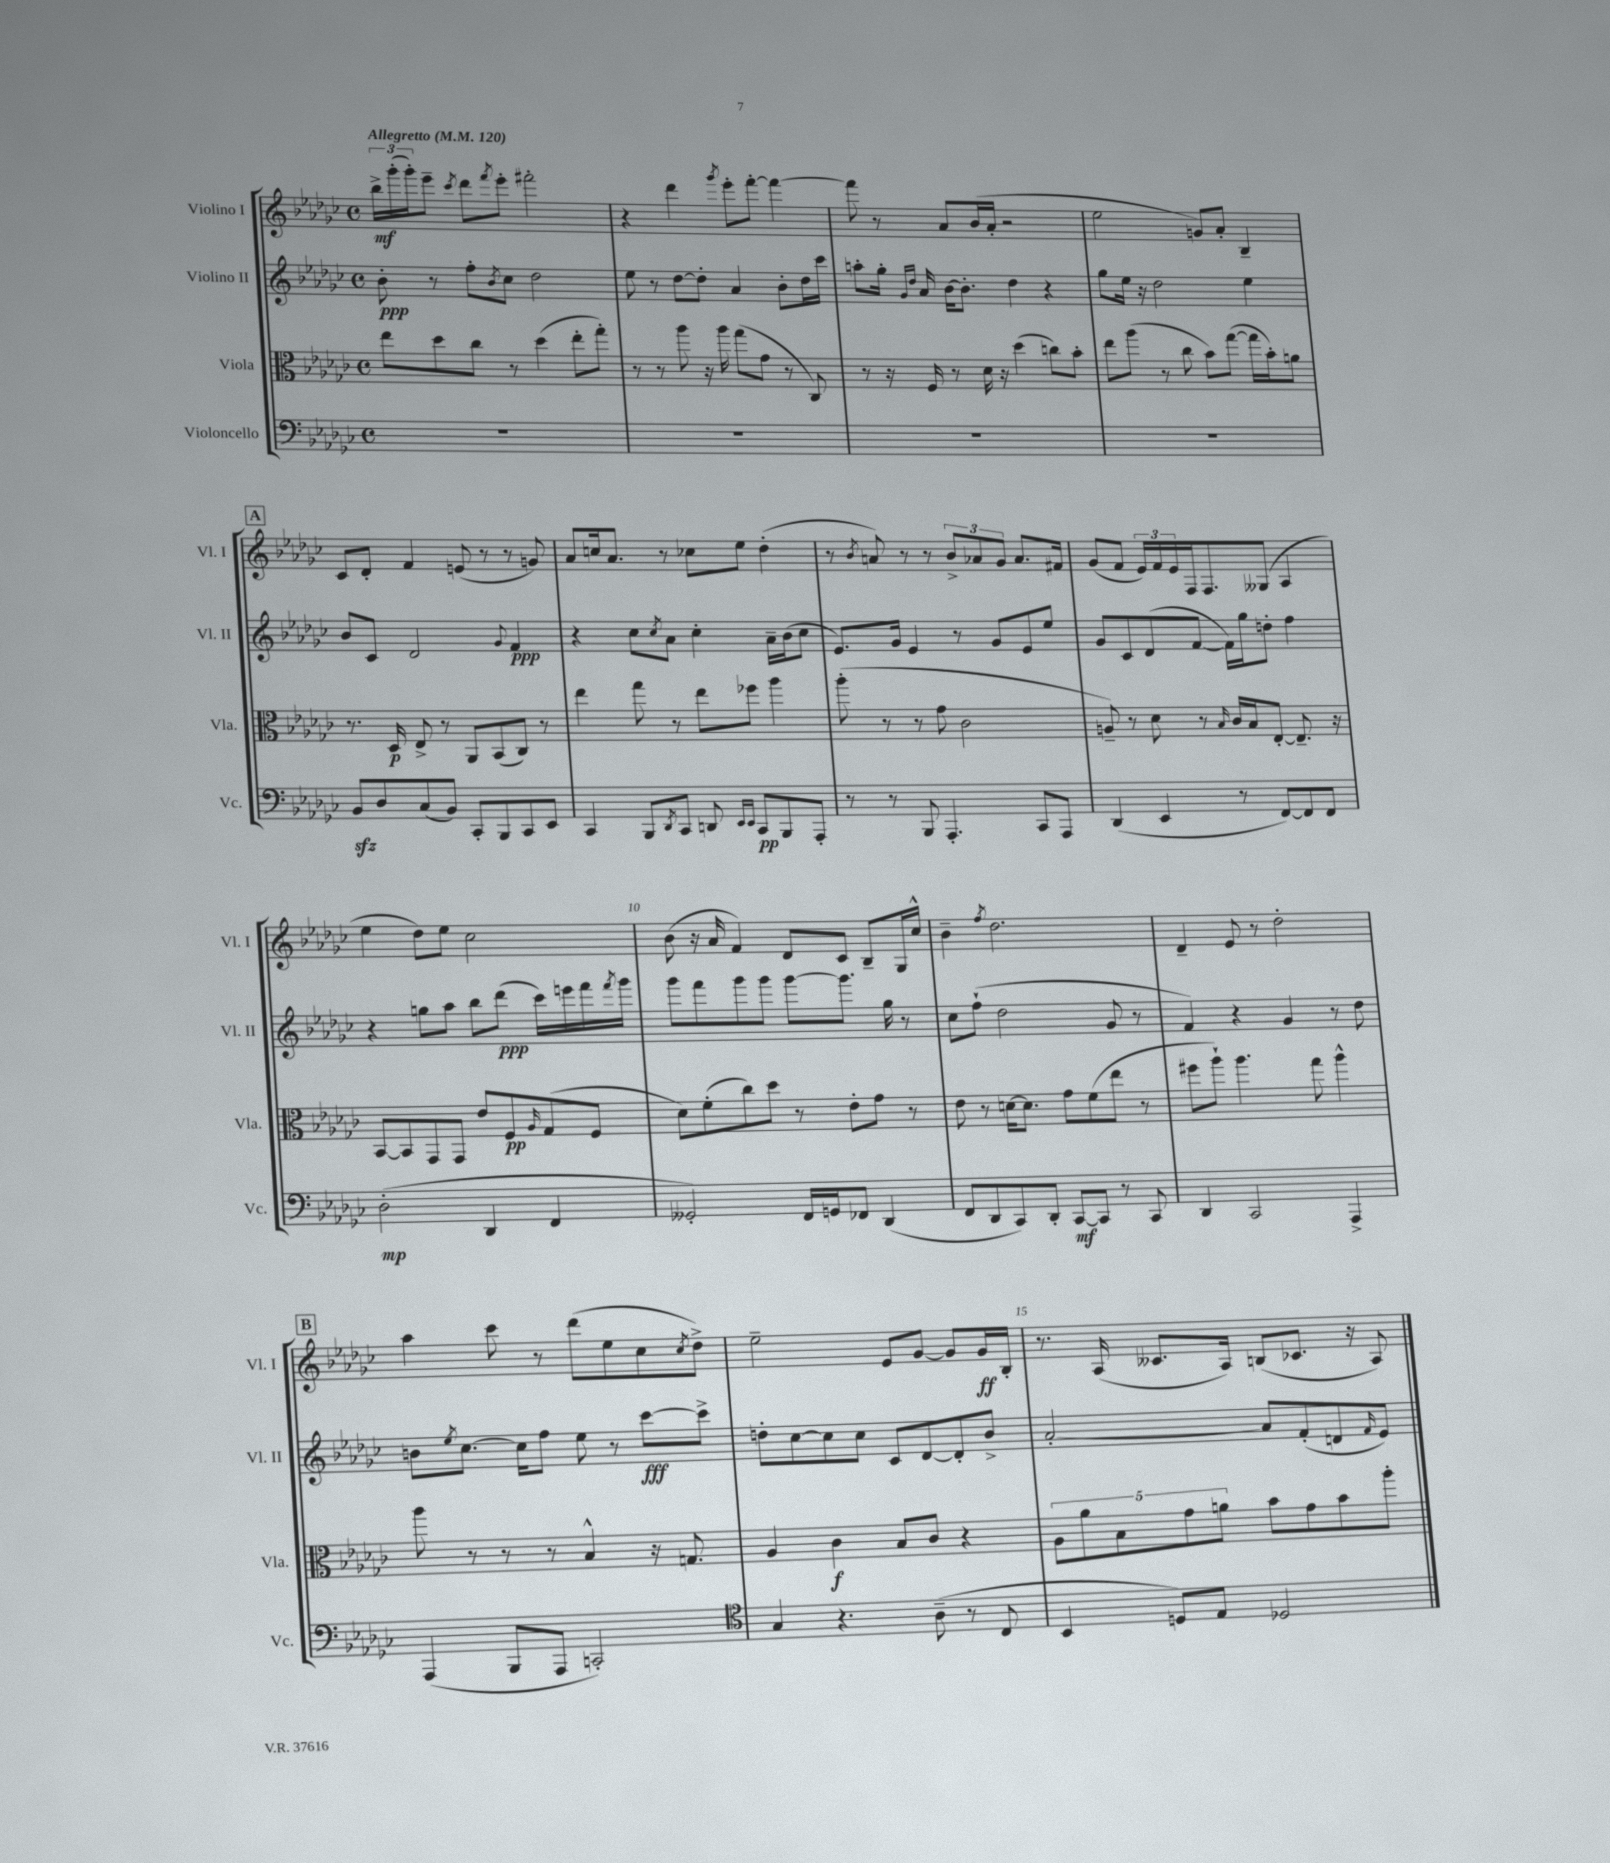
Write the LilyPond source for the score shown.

<<
\new StaffGroup <<
\new Staff = "s0" \with { instrumentName = "Violino I" shortInstrumentName = "Vl. I" } {
    \clef treble \key ges \major \defaultTimeSignature \time 4/4 \tempo "Allegretto" 4 = 120
    \tuplet 3/2 { bes''16->\mf ges'''16-.( ges'''16-.) } ees'''8-- \acciaccatura { ces'''8 } des'''8 \acciaccatura { f'''8 } ees'''8-. fis'''2-. |
    r4 des'''4 \acciaccatura { ges'''8 } ees'''8-. f'''8~-. f'''4~ |
    f'''8 r8 aes'8 bes'16( aes'16-. r2 |
    ees''2 g'8) aes'8-. bes4-- |
    \mark \markup { \box "A" } ces'8 des'8-. f'4 e'8( r8 r8 g'8) |
    aes'8 c''16 aes'8. r8 ces''8 ees''8 des''4-.( |
    r8 \acciaccatura { bes'8 } a'8) r8 r8 \tuplet 3/2 { bes'8-> aes'8 ges'8 } aes'8. fis'16 |
    ges'8( f'8 \tuplet 3/2 { ees'16) f'16 ees'16 } f16 f8. geses8( aes4 |
    ees''4 des''8) ees''8 ces''2 |
    bes'8( r16 aes'16 f'4) des'8 ces'8 bes8-- ges16 ces''16-^ |
    bes'4-- \acciaccatura { f''8 } des''2. |
    des'4-- ees'8 r8 des''2-. |
    \mark \markup { \box "B" } aes''4 ces'''8 r8 des'''8( ees''8 ces''8 \acciaccatura { ces''8 } des''8->) |
    ees''2-- ees'8 ges'8~ ges'8 ges'16\ff bes16-. |
    r8. aes16( ceses'8. aes16) b8( ces'8. r16 aes8) \bar "|." |
}
\new Staff = "s1" \with { instrumentName = "Violino II" shortInstrumentName = "Vl. II" } {
    \clef treble \key ges \major \defaultTimeSignature \time 4/4
    bes'8-.\ppp r8 f''8-. \acciaccatura { bes'8 } ces''8 des''2 |
    ees''8 r8 des''8~ des''8-. aes'4 bes'8-. des''16 ces'''16 |
    a''8-. ges''16-. \grace { ges'16 des''16 } aes'16 bes'16~ bes'8.-. des''4 r4 |
    ges''8 ees''16 r16 des''2 ees''4 |
    \mark \markup { \box "A" } bes'8 ces'8 des'2 \appoggiatura { ges'8 } f'4\ppp |
    r4 ces''8 \acciaccatura { ces''8 } aes'8 ces''4-. aes'16-- bes'16( ces''8 |
    ees'8.) ges'16 ees'4 r8 ges'8 ees'8 ees''8 |
    ges'8 ces'8 des'8( f'8~ f'16) ges''16 d''8-. f''4 |
    r4 g''8 aes''8 bes''8 des'''8\ppp( ces'''16) e'''16 f'''16 \acciaccatura { f'''8 } ges'''16 |
    ges'''8 f'''8 ges'''8 ges'''8 ges'''8~ ges'''8. ges''16 r8 |
    ces''8 f''8-!( des''2 ges'8 r8 |
    f'4) r4 ges'4 r8 des''8 |
    \mark \markup { \box "B" } b'8 \acciaccatura { ees''8 } ces''8.~ ces''16 f''8 ees''8 r8 ces'''8~\fff ces'''8-> |
    d''8-. ces''8~ ces''8 ces''8 ces'8 des'8~ des'8-. bes'8-> |
    aes'2~-. aes'8 f'8-.( d'8 \grace { f'16 } ees'8) \bar "|." |
}
\new Staff = "s2" \with { instrumentName = "Viola" shortInstrumentName = "Vla." } {
    \clef alto \key ges \major \defaultTimeSignature \time 4/4
    ees''8 des''8 ces''8 r8 des''4( ees''8-. ges''8-.) |
    r8 r8 aes''8 r16 aes''16 ges''8( ges'8 r8 ces8) |
    r8 r16 f16 r8 des'16 r16 des''4( c''8) bes'8-. |
    ees''8 aes''8( r8 ces''8 bes'8) ges''8~( ges''16 bes'16-.) a'8 |
    \mark \markup { \box "A" } r8. des16\p ees8-> r8 aes,8 bes,8( ces8) r8 |
    ees''4 ges''8 r8 ees''8 fes''8 aes''4 |
    aes''8-.( r8 r8 ges'8 ces'2 |
    a8--) r8 des'8 r8 \grace { bes16 } ces'16 bes16 ees8~-. ees8.-- r16 |
    bes,8~ bes,8 ges,8 ges,8 ees'8 f8\pp \grace { aes16 } ges8( f8 |
    des'8) f'8-.( ces''8) des''8 r8 ees'8-. ges'8 r8 |
    ees'8 r8 d'16~ d'8. ges'8 f'8( ees''8 r8 |
    fis''8 aes''8-!) aes''4. ges''8 aes''4-^ |
    \mark \markup { \box "B" } aes''8 r8 r8 r8 bes4-^ r16 g8. |
    aes4 ces'4\f bes8 ces'8 r4 |
    \tuplet 5/4 { aes8 aes'8 bes8 ges'8 a'8 } bes'8 ges'8 bes'8 aes''8-. \bar "|." |
}
\new Staff = "s3" \with { instrumentName = "Violoncello" shortInstrumentName = "Vc." } {
    \clef bass \key ges \major \defaultTimeSignature \time 4/4
    R1 |
    R1 |
    R1 |
    R1 |
    \mark \markup { \box "A" } bes,8\sfz des8 ces8( bes,8) ces,8-. bes,,8 ces,8 ees,8 |
    ces,4 bes,,8 \acciaccatura { des,8 } ces,8 d,8 \grace { ees,16 ees,16 } ces,8\pp bes,,8 aes,,8-. |
    r8 r8 bes,,8 aes,,4.-. ces,8 aes,,8 |
    des,4( ees,4 r8 f,8~) f,8 f,8 |
    des2-.\mp( des,4 f,4 |
    geses,2-.) f,16 g,16 fes,8 des,4( |
    f,8 des,8 ces,8) des,8-. ces,8~\mf ces,8 r8 ces,8 |
    des,4 ces,2 aes,,4-> |
    \mark \markup { \box "B" } aes,,4( bes,,8 aes,,8 c,2-.) |
    \clef tenor ges4 r4. aes8--( r8 ces8 |
    bes,4 d8) ees8 des2 \bar "|." |
}
>>
>>
\layout { \context { \Score \override BarNumber.break-visibility = ##(#f #t #t) barNumberVisibility = #(every-nth-bar-number-visible 5) } }
